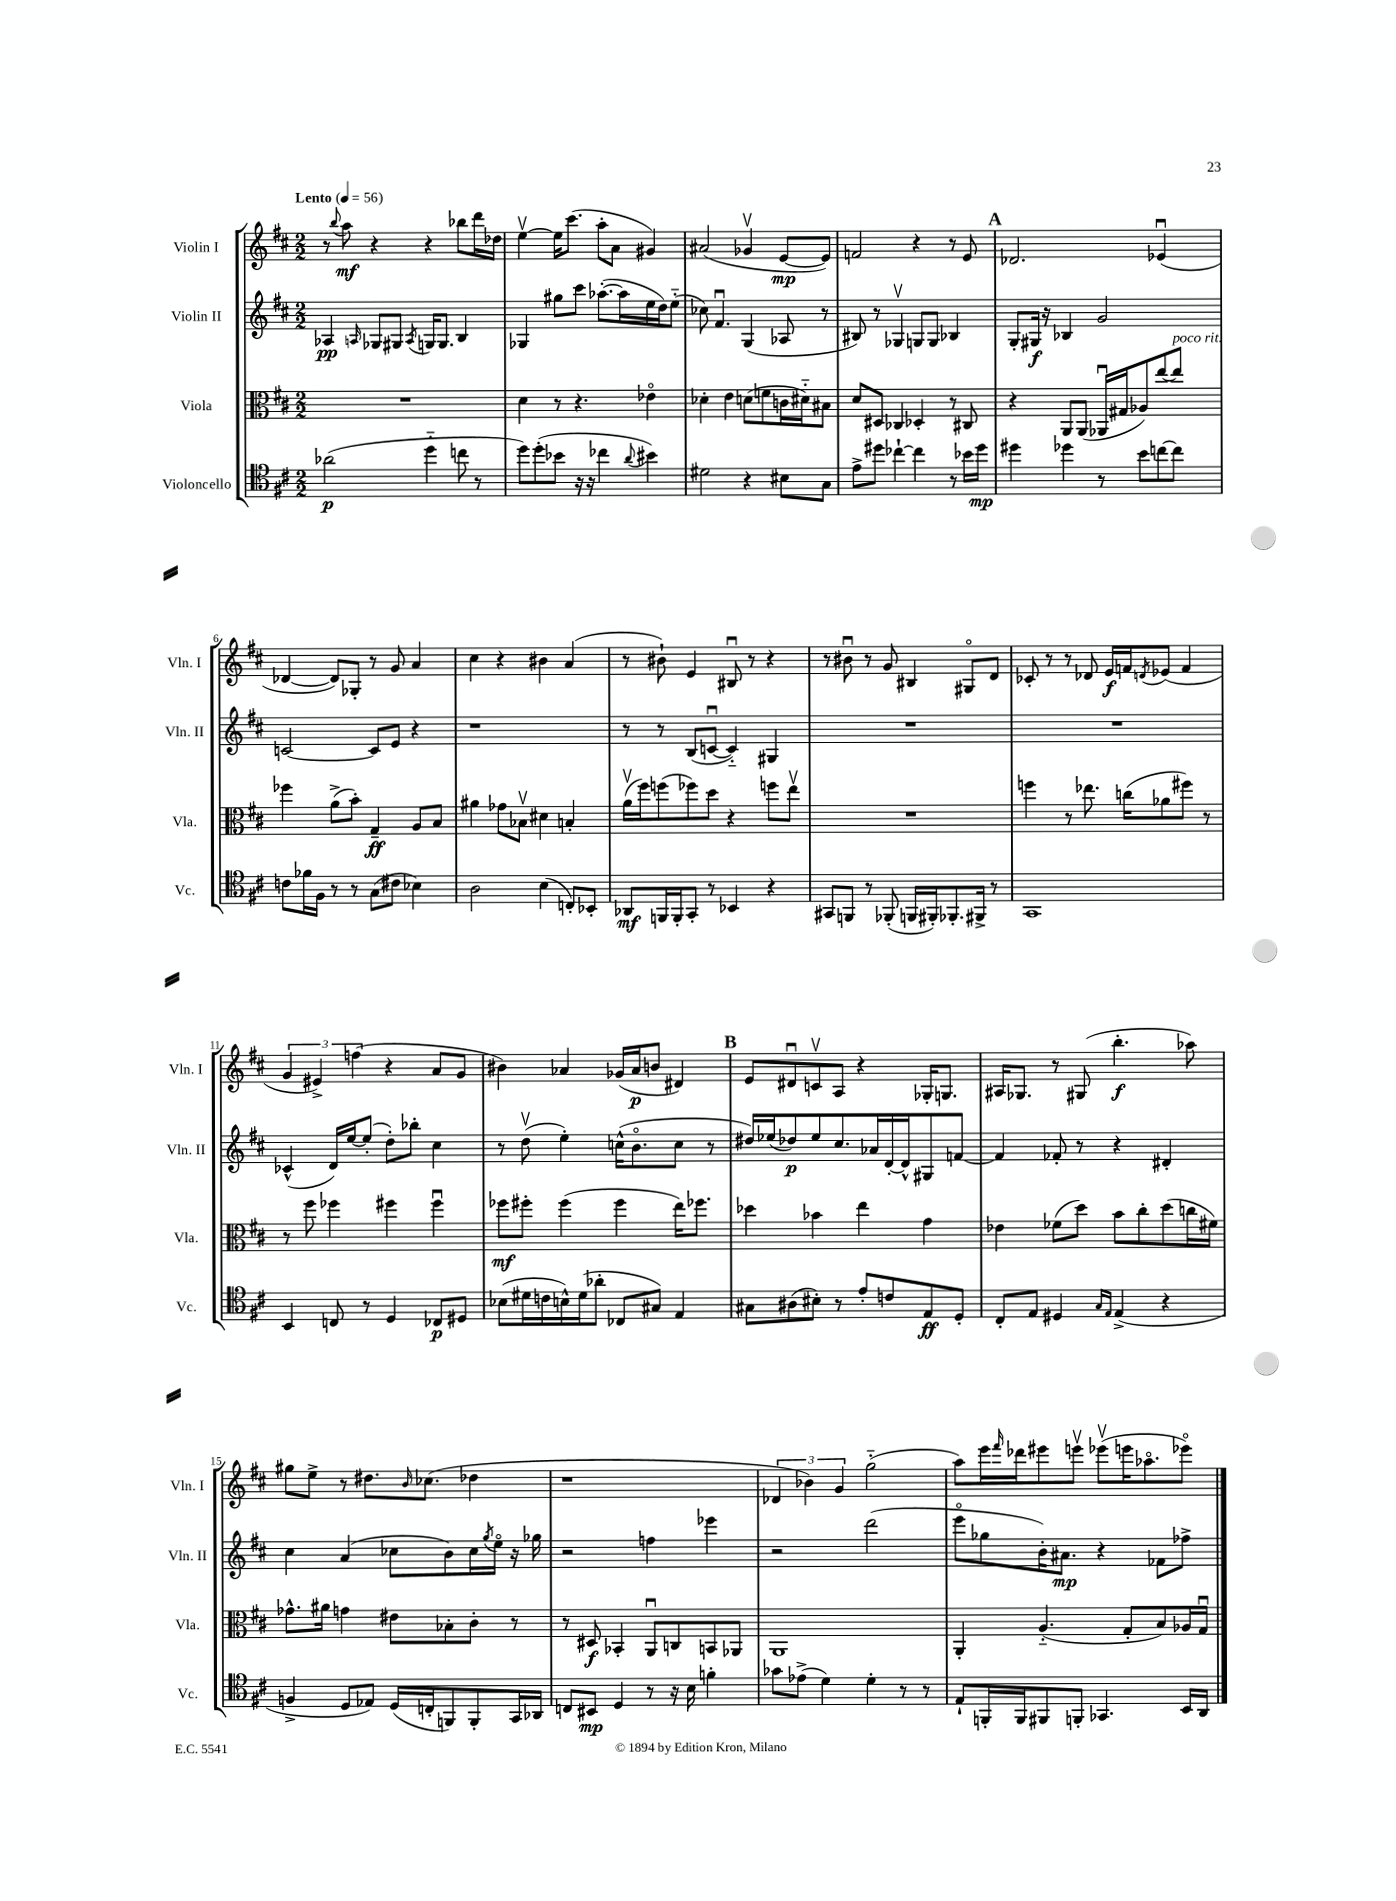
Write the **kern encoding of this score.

**kern	**kern	**kern	**kern
*staff4	*staff3	*staff2	*staff1
*clefC4	*clefC3	*clefG2	*clefG2
*k[f#c#]	*k[f#c#]	*k[f#c#]	*k[f#c#]
*M2/2	*M2/2	*M2/2	*M2/2
*MM56	*MM56	*MM56	*MM56
(2a-\	1r	4A-/	8r
.	.	.	8qqbb/
.	.	.	8aa\
.	.	16qqA/	.
.	.	8G-/L	4r
.	.	8G#/J	.
.	.	8qA/	.
4dd'~\	.	16G/LK	4r
.	.	8.G/J	.
8cc\	.	4B/	8bb-\L
8r	.	.	16ddd\L
.	.	.	16dd-\JJ
=	=	=	=
8dd\L)	4d\	4G-/	[4eev\
(8dd'\	.	.	.
8b-\J	8r	8gg#\L	16ee\]LK
.	.	.	(8.ccc#\J
16r	4.r	8ccc#\J	.
16r	.	.	.
4cc-\	.	([8.aa-'\L	8aa'\L
.	.	.	8a\J
.	.	16aa-\]L	.
8qqa/	.	.	.
4b#\)	4e-o\	16ee\	4g#/)
.	.	16dd\J)	.
.	.	(8ee'~\J	.
=	=	=	=
2d#\	4d-'\	8cc-\)	(2a#/
.	.	4.f#u/	.
.	4e\	.	.
4r	(8d\L	(4G/	4g-v/
.	8f\	.	.
8B#\L	16c\L	8A-/	[8e/L
.	16d#'~\J)	.	.
8G\J	8B#\J	8r	8e/]J)
=	=	=	=
8e^\L	8d/L	8B#/)	2f/
8dd#\J	8D#/J	8r	.
[4cc-`\	4C-/	4G-v/	.
4cc-\]	4D-'/	8G/L	4r
.	.	8G/J	.
8r	8r	4B-/	8r
16b-\LL	8C#/	.	8e/
16dd#\JJ	.	.	.
=	=	=	=
4dd#\	4r	8G'/L	2.d-/
.	.	16G#/Jk	.
.	.	16r	.
4dd-\	8AA/L	4B-/	.
.	(8AA/J	.	.
8r	16AA-u/LL	2g/	.
.	16G#/J	.	.
8b\L	8A-/)	.	.
[8cc\	[8ee/	.	(4e-u/
8cc\]J	8ee/]J	.	.
=	=	=	=
8c\L	4ff-\	[2c/	[4d-/
16f-\L	.	.	.
16F#\JJ	.	.	.
8r	(8a^\L	.	8d-/]L)
8r	8b'\J)	.	8G-'/J
(8G\L	4G~/	8c/]L	8r
8c#\J	.	8e/J	8g/
4B-\)	8A/L	4r	4a/
.	8B/J	.	.
=	=	=	=
2A\	4a#\	1r	4cc#\
.	8g-\L	.	4r
.	8B-v\J	.	.
(4B\	4d#\	.	4b#\
8C'/L)	4B'/	.	(4a/
8BB-'/J	.	.	.
=	=	=	=
8AA-/L	(16av\LL	8r	8r
.	16ff#\J)	.	.
16FF/L	(8ff\	8r	8b#`\)
16FF'/J	.	.	.
8GG'/J	8ff-\)	(8B/L	4e/
8r	8dd\J	[8cu/J	.
4BB-/	4r	4c'~/])	8B#u/
.	.	.	8r
4r	8ff\L	4G#/	4r
.	8eev\J	.	.
=	=	=	=
8GG#/L	1r	1r	8r
8FF/J	.	.	8b#u\
8r	.	.	8r
(8FF-'/	.	.	8g/
16FF/LL	.	.	4B#/
16FF#'/J)	.	.	.
8.FF-'/	.	.	.
.	.	.	8G#o/L
16FF#^/Jk	.	.	.
8r	.	.	8d/J
=	=	=	=
1GG	4ff\	1r	8c-'/
.	.	.	8r
.	8r	.	8r
.	8.ee-\	.	8d-/
.	.	.	16e/LL
.	(16cc\LK	.	16f/J
.	.	.	8qd/
.	8a-\	.	(8e-/J
.	8ff#\J)	.	4f/
.	8r	.	.
=	=	=	=
4BB/	8r	(4c-^^/	6g/
.	8ff#\	.	.
.	.	.	6e#^/)
8C/	4ff-\	16d/LL)	.
.	.	[16ee/J	.
.	.	.	(6ff\
8r	.	(8ee'/]J	.
4D/	4ff#\	8dd'\L)	4r
.	.	8bb-'\J	.
8C-/L	4ff#u\	4cc#\	8a/L
8D#/J	.	.	8g/J
=	=	=	=
(8B-\L	8ff-\L	8r	4b#\)
16d#\L	8ff#'\J	(8ddv\	.
16c\	.	.	.
16B^^\)	(4ff#\	4ee'\)	4a-/
(16d#\J	.	.	.
8a-'\J	.	.	.
8C-/L	4ff#\	(16cc^^\LK	(16g-/LL
.	.	8.bo\	16a-/J
8G#/J)	.	.	8b/J
4E/	16ee\LK)	8cc\J	4d#/)
.	8.ff-\J	.	.
.	.	8r	.
=	=	=	=
8G#\L	4dd-\	16dd#/LL)	8e/L
.	.	(16ee-/J	.
(8A#\	.	8dd-/)	8d#u/
8B#'\J)	4b-\	8ee-/	8cv/
8r	.	8.cc#/	8A/J
8e'/L	4ee\	.	4r
.	.	16a-/L	.
8c/	.	[16d'/	.
.	.	16d^^/]J	.
8E/	4g\	8G#/	16G-'/LK
.	.	.	8.G/J
8D'/J	.	[8f/J	.
=	=	=	=
8C#'/L	4e-\	4f/]	16A#/LK
.	.	.	8.G-/J
8E/J	.	.	.
4D#/	(8f-\L	8f-'/	8r
.	8dd\J)	8r	(8G#/
16qqG/LL	.	.	.
16qqE/JJ	.	.	.
(4E^/	8b\L	4r	4.bb'\
.	8cc#'\	.	.
4r	(8dd\	4d#'/	.
.	16cc\L	.	8aa-\)
.	16f#\JJ)	.	.
=	=	=	=
4F^/	8.g-^^\L	4cc#\	8gg#\L
.	.	.	8ee^\J
.	16a#\Jk	.	.
8D/L	4g\	(4a/	8r
8E-/J)	.	.	8.dd#\L
(16D/LL	8e#\L	8cc-\L	.
.	.	.	16qqb/
16C'/J	.	.	(8.cc-\J
8FF/)	8B-'\	8b\)	.
8FF'/	8c#'\J	16cc-\L	4dd-\
.	.	8qgg/	.
.	.	16eeo\JJ	.
16GG/L	8r	16r	.
16AA-/JJ	.	16gg-\	.
=	=	=	=
8C/L	8r	2r	1r
8BB#/J	8D#/	.	.
4D/	4BB-'/	.	.
8r	8AAu/L	4ff\	.
16r	8C/	.	.
16B\	.	.	.
4f'\	8BB/	4eee-\	.
.	8AA-/J	.	.
=	=	=	=
8g-\L	1AA	2r	6d-/
(8e-^\J	.	.	.
.	.	.	6b-\)
4d\)	.	.	.
.	.	.	6g/
4d'\	.	(2ddd\	(2gg'~\
8r	.	.	.
8r	.	.	.
=	=	=	=
8E`/L	4AA'/	8eeeo\L	8aa\L)
16FF'/L	.	8gg-\	16eee\L
.	.	.	16qqfff#/
16FF/J	.	.	16ddd-\J
8FF#/	(4.A'~/	16b'\K)	8eee#\
.	.	8.a#\J	.
8FF'/J	.	.	8eeev\J
4.GG-/	.	4r	(8eee-v\L
.	8G'/L	.	16eee\K
.	.	.	8.aa-o\
.	8B/)	8f-\L	.
16BB/LL	16A-/L	8ff-^\J	8eee-o\J)
16AA/JJ	16Gu/JJ	.	.
==	==	==	==
*-	*-	*-	*-
